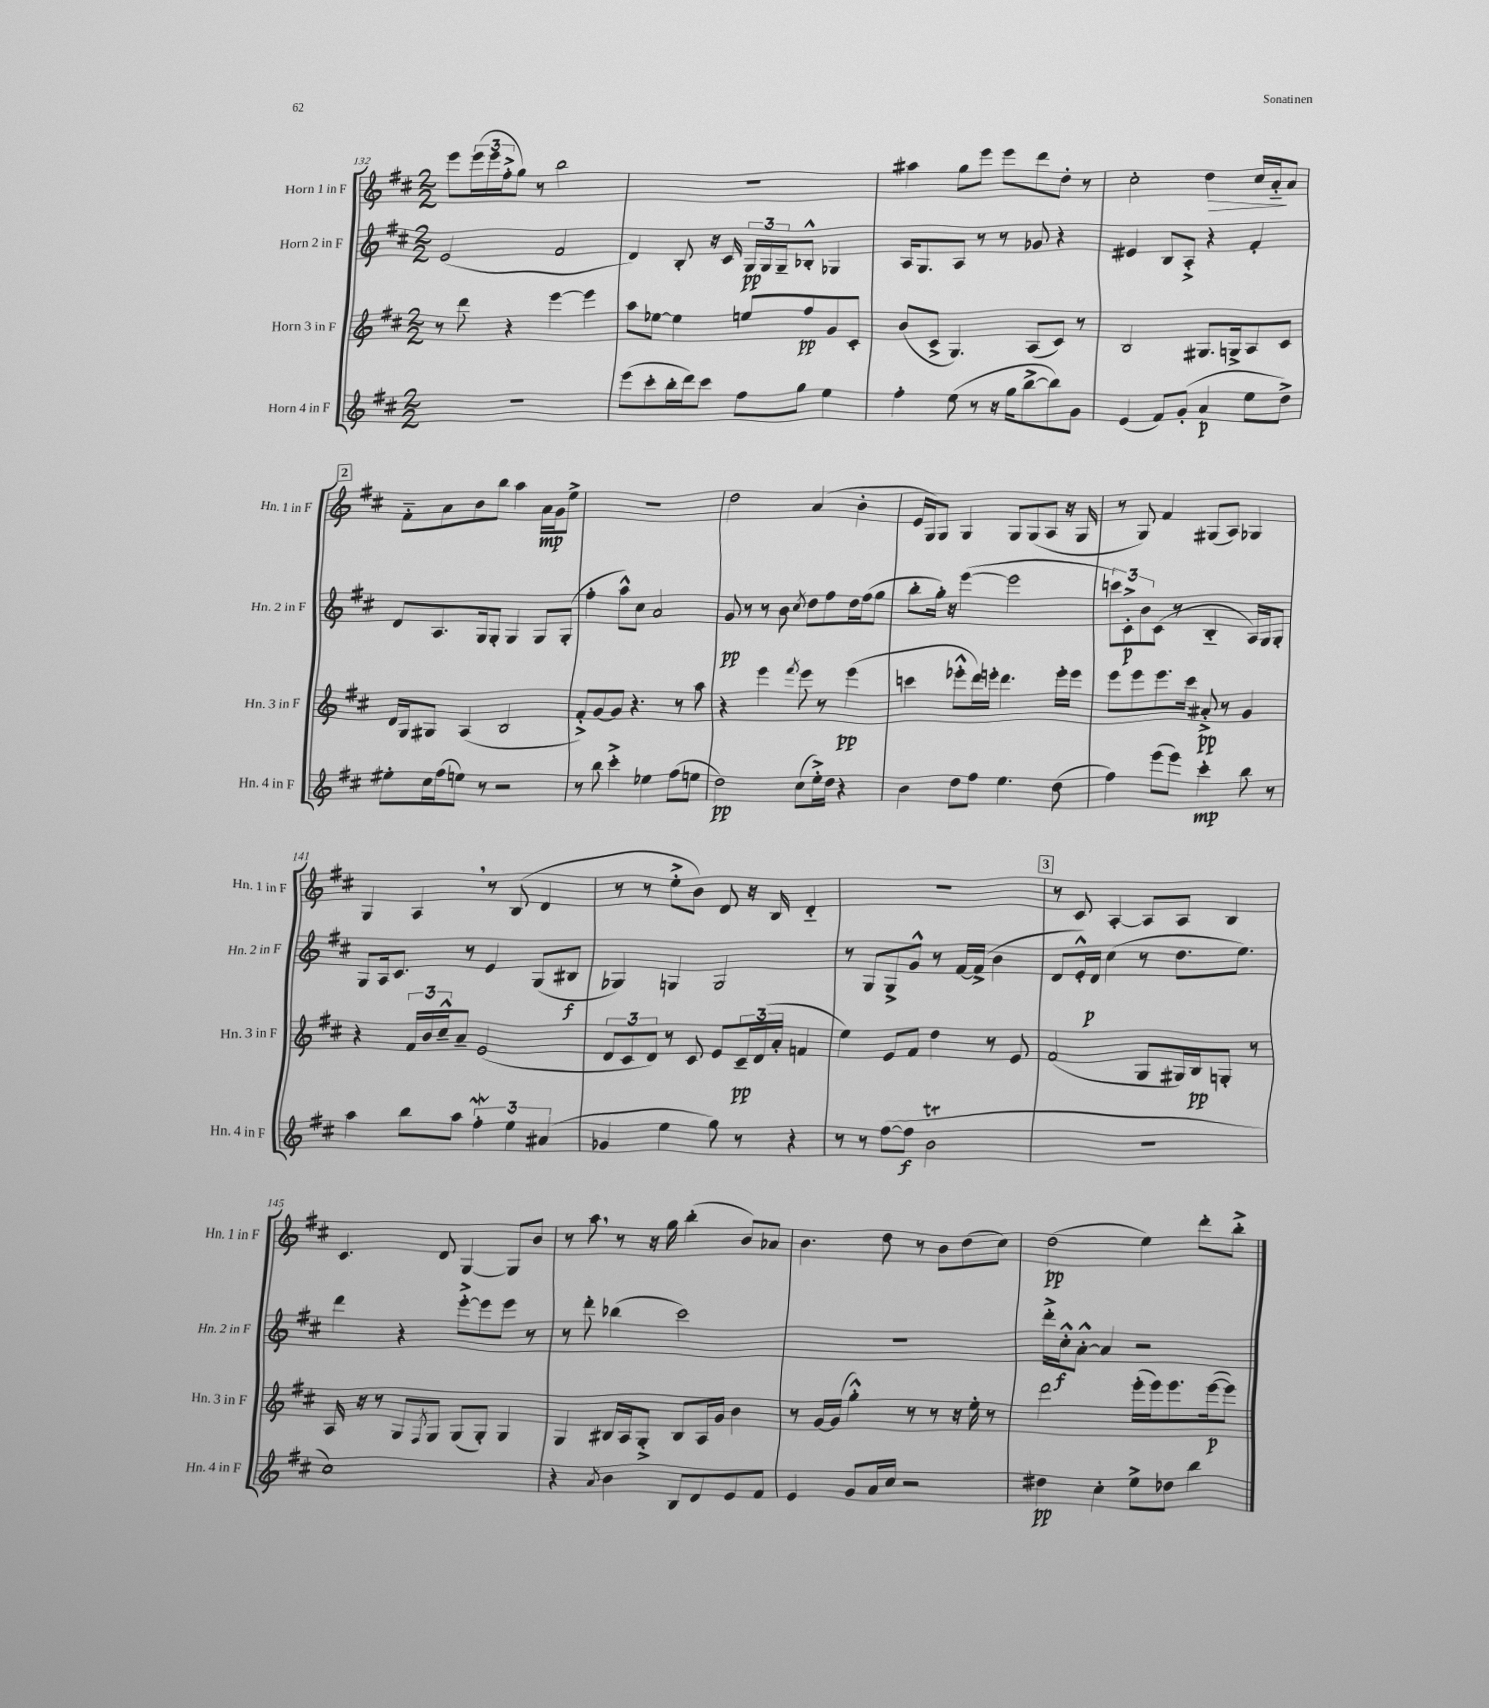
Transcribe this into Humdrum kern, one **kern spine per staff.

**kern	**kern	**kern	**kern
*staff4	*staff3	*staff2	*staff1
*clefG2	*clefG2	*clefG2	*clefG2
*k[f#c#]	*k[f#c#]	*k[f#c#]	*k[f#c#]
*M2/2	*M2/2	*M2/2	*M2/2
1r	8r	(2e	8eee
.	8ddd	.	(24eee
.	.	.	24eee
.	.	.	24ff#'^
.	4r	.	8gg)
.	.	.	8r
.	[4eee	2f#	2bb
.	4eee]	.	.
=	=	=	=
(8eee	8aa	4d)	1r
8ccc#'	[8ee-	.	.
16bb'	4ee-]	8B'	.
16ddd)	.	.	.
8ccc#	.	16r	.
.	.	16c#	.
8ff#	8ee	24G	.
.	.	24G	.
.	.	24G~	.
8gg	8ff#	8B-'^^	.
4ee	8g	4G-	.
.	8c#'	.	.
=	=	=	=
4ff#'	(8b	16A	4aa#
.	.	8.G	.
.	8c#^	.	.
(8ee	4.G)	8A	8gg
8r	.	8r	8eee
16r	.	8r	8eee
16gg	.	.	.
[8bb^	(8A	8g-	8ddd
8bb])	8c#)	4r	8dd'
8g	8r	.	8r
=	=	=	=
(4e	2B	4e#	2cc#'
8f#)	.	8B	.
(8g'	.	8A'^	.
4a	8.G#	4r	4dd
.	16G^	.	.
8ee	8A	4f#'	16cc#
.	.	.	16a'~
8dd^)	8c#	.	8a
=	=	=	=
8ee#'	16d	8d	8f#'~
.	16G	.	.
16cc#	8G#	8.A	8a
(16ff#	.	.	.
8ee)	(4A	.	8b
.	.	16G	.
8r	.	8G'	8bb
2r	2B	4G	4aa
.	.	8G	16a
.	.	.	16g
.	.	(8G'	8ee^
=	=	=	=
8r	8f#'^)	4ff#'	1r
8bb	[8g	.	.
4ccc#'^	8g]	8aa^^)	.
.	4.r	8cc#	.
4ee-	.	2a	.
(8ff#	8r	.	.
8ee	8aa	.	.
=	=	=	=
2dd)	4r	8g	2dd
.	.	8r	.
.	4eee	8r	.
.	.	8b	.
.	8qfff#	8qcc#	.
(8cc#	8eee	8dd	(4a
16ee'^)	8r	8ff#	.
16dd	.	.	.
4r	(4eee	16dd	4b'
.	.	(16ff#	.
.	.	8gg	.
=	=	=	=
4b	4ccc	8bb'	16e
.	.	.	16G)
.	.	16gg')	8G
.	.	16r	.
8dd	8eee-'^^	([4eee	4G
8ff#	16ddd)	.	.
.	16eee'	.	.
4.ee	4.ddd	2eee]	8G
.	.	.	(8G
.	.	.	8A
(8dd	16eee'	.	16r
.	16eee	.	16G
=	=	=	=
4ff#)	8eee	12ccc)	8r
.	.	12c#'^	.
.	8eee	.	8G)
.	.	12b	.
(8eee	8.eee	(8c#	4f#
8eee)	.	8r	.
.	16ccc#	.	.
4ccc#'	8a#'^	4B'~	(8G#
.	8r	.	8A)
8bb	4g	16A)	4G-
.	.	16G	.
8r	.	8G'	.
=	=	=	=
4aa	4r	8G	4G
.	.	16A	.
.	.	8.c#	.
8bb	24f#	.	4A
.	24b	.	.
.	24cc#~^^	.	.
8aa	8a~	8r	.
6ff#'	(2e	4e	8r
.	.	.	(8B
6ee	.	.	.
.	.	(8G	4d
(6a#	.	.	.
.	.	8B#	.
=	=	=	=
4g-	12d	4G-)	8r
.	12c#	.	.
.	.	.	8r
.	12d)	.	.
4ee	8r	4G	8ee'^
.	8c#	.	8b)
8gg)	8e	2G	8d
8r	24c#~	.	16r
.	(24d	.	.
.	.	.	16B
.	24a'	.	.
4r	4f	.	4d'~
=	=	=	=
8r	4ee)	8r	1r
8r	.	8G	.
([8ff#	8e	8G^	.
8ff#]	8f#	8g^^	.
2b	4dd	8r	.
.	.	[16f#	.
.	.	(16f#^]	.
.	8r	4b	.
.	8e	.	.
=	=	=	=
1r	(2f#	8d	8r
.	.	16e'^^)	8c#
.	.	16d	.
.	.	(4cc#	[4A'
.	8G	8r	8A]
.	16G#)	8.dd	8A
.	16B	.	.
.	8G'	.	4B
.	.	8.ee)	.
.	8r	.	.
=	=	=	=
1cc#)	16A	4ddd	4.c#
.	16r	.	.
.	8r	.	.
.	8G	4r	.
.	8qF#	.	.
.	8G	.	8d
.	(8G	[8eee'^	[4G
.	8G')	8eee]	.
.	4G	8eee	8G]
.	.	8r	8b
=	=	=	=
4r	4G	8r	8r
.	.	8ddd'	8aa
8qa	.	.	.
4b	16B#	(4bb-	8r
.	16A	.	.
.	8G'^	.	16r
.	.	.	16gg
8B	8B#	2ccc#)	(4bb'
8d	16A	.	.
.	16g	.	.
8e	4b	.	8b)
8f#	.	.	8a-
=	=	=	=
4e	8r	1r	4.b
.	[16g	.	.
.	(16g]	.	.
8g	4gg'^^)	.	.
16a	.	.	8dd
16cc#	.	.	.
2r	8r	.	8r
.	8r	.	8b
.	16r	.	(8dd
.	16ee'	.	.
.	8r	.	8cc#)
=	=	=	=
4dd#	2ddd	16ddd'^	(2dd
.	.	16cc#'^^	.
.	.	[8a'^^	.
4cc#'	.	4a]	.
8ee^	(16eee'	2r	4ee)
.	16eee)	.	.
8dd-	8.eee	.	.
4bb	.	.	8ddd'
.	([16eee	.	.
.	8eee])	.	8bb'^
==	==	==	==
*-	*-	*-	*-
